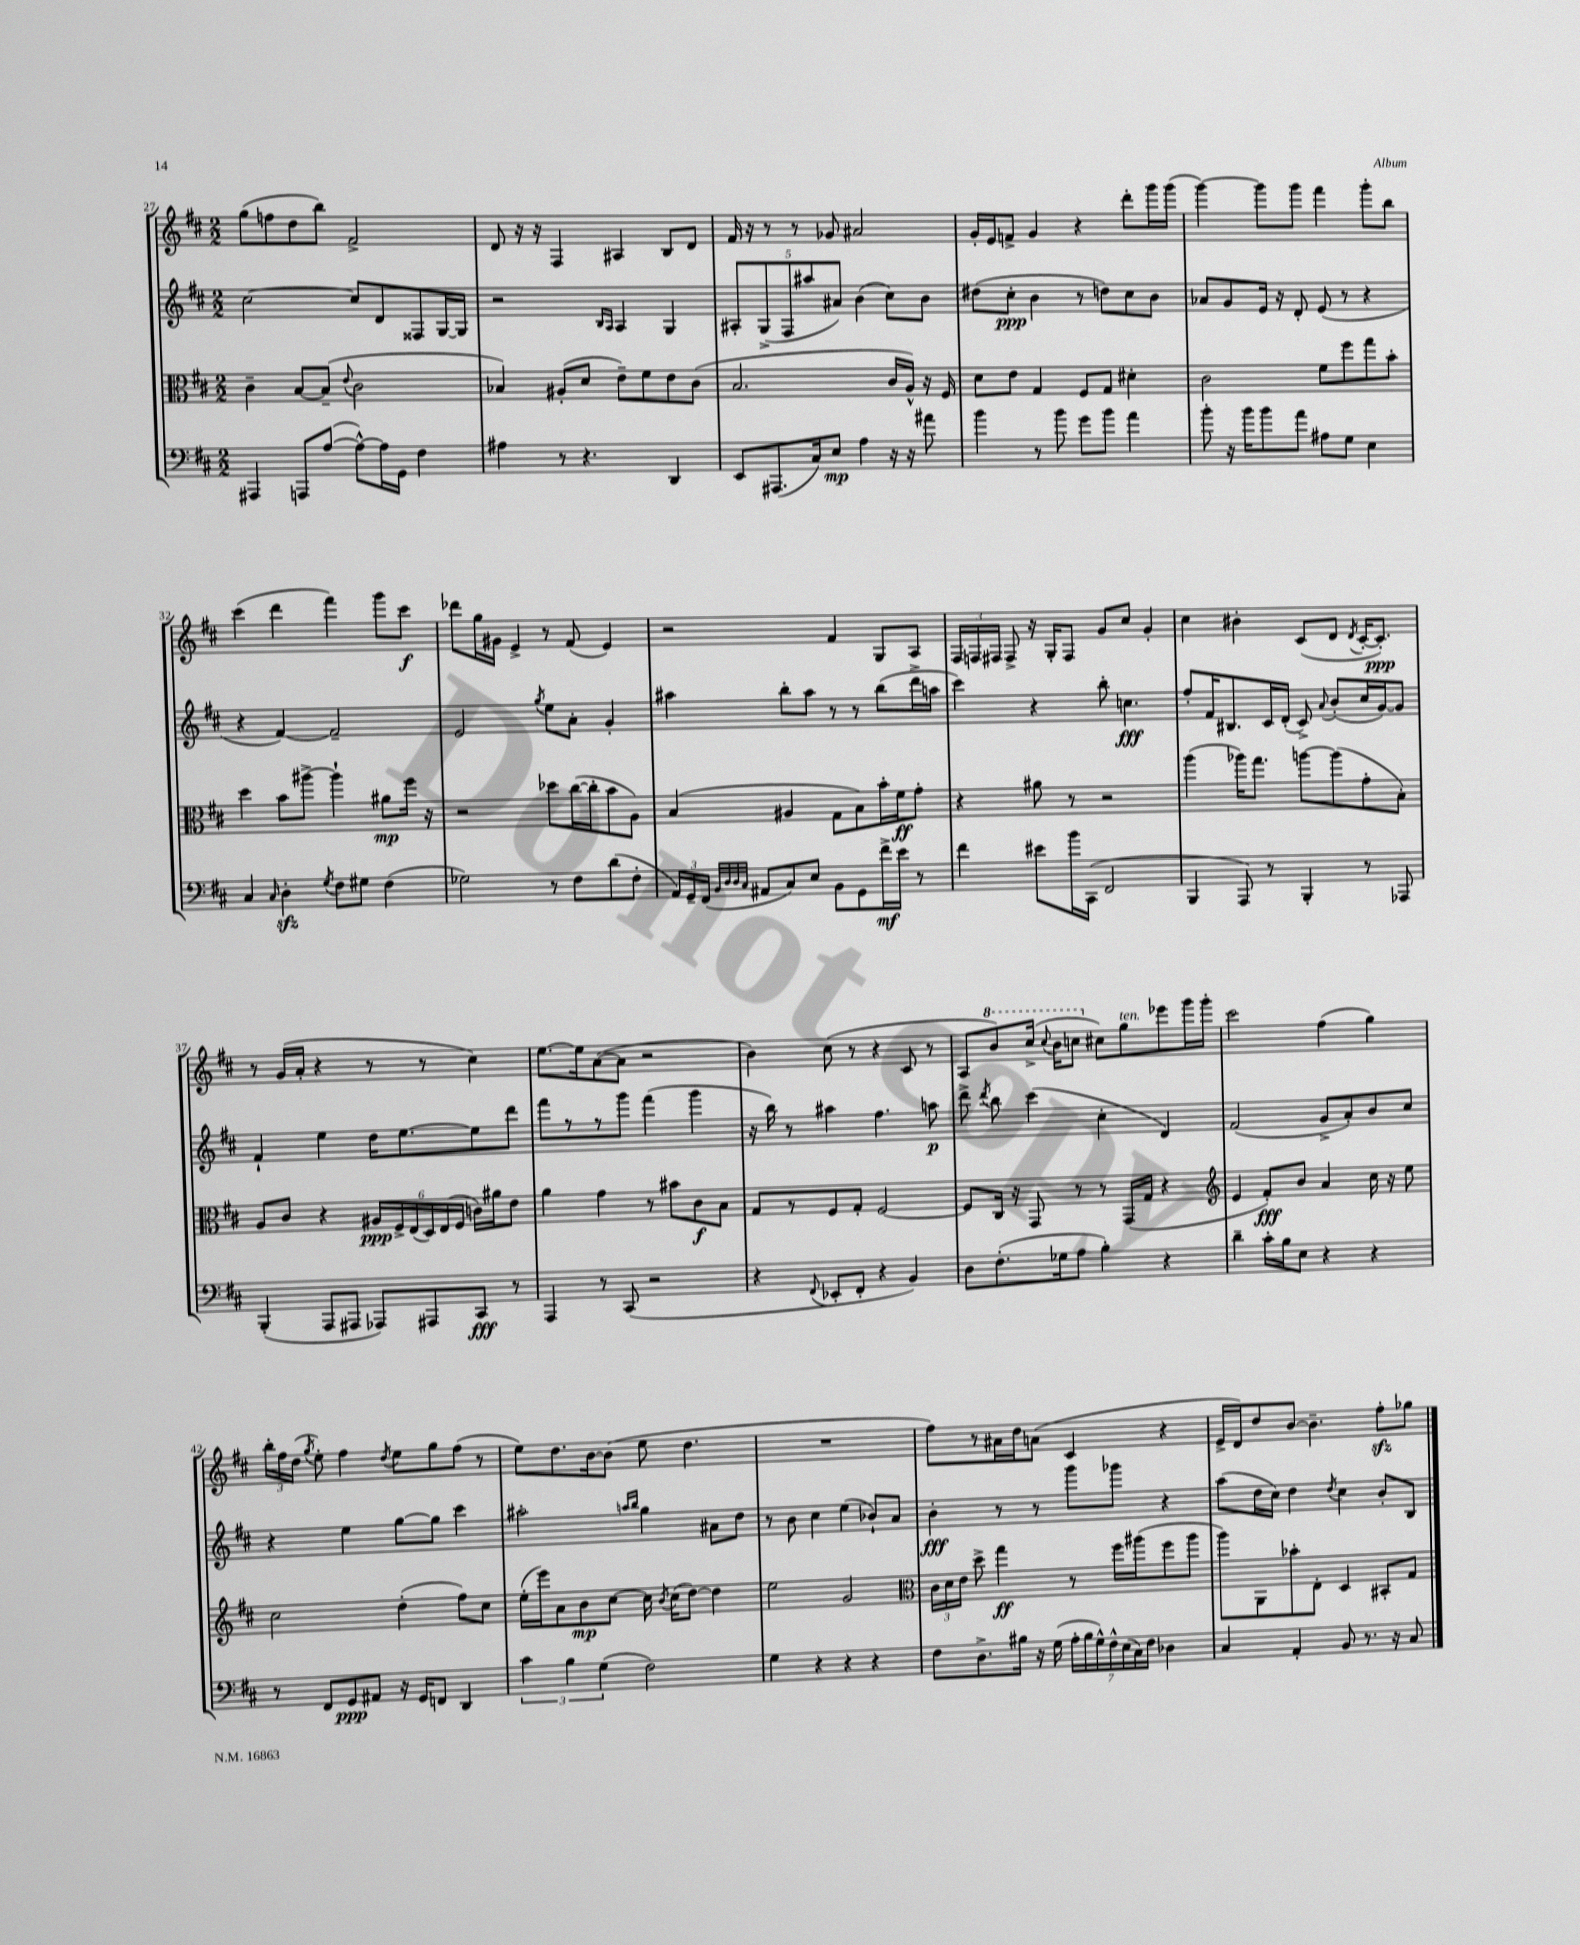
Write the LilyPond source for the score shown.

<<
\new StaffGroup <<
\new Staff = "s0" {
    \clef treble \key d \major \numericTimeSignature \time 2/2
    \autoBeamOff g''8[( f''8 d''8 b''8]) fis'2-> |
    d'8 r16 r16 fis4 ais4 b8[ d'8] |
    fis'16 r16 r8 r8 ges'8 ais'2 |
    g'16[-. e'16 f'8]-> g'4 r4 d'''8[-. g'''16 g'''16]( |
    g'''4~) g'''8[ g'''8] fis'''4 g'''8[-. b''8] |
    cis'''4( d'''4 fis'''4) g'''8[ cis'''8]\f |
    des'''8[ g''16 gis'16] e'4-> r8 fis'8( e'4) |
    r2 fis'4 g8[ a8] |
    \tuplet 3/2 { fis16[ f16 fis16] } fis8-> r16 g16[-. fis8] g'8[ cis''8] g'4-. |
    cis''4 bis'4-. cis'8[( d'8] \acciaccatura { d'8 } cis'16[~-. cis'8.]-.\ppp) |
    r8 g'16[( a'16]-. r4 r8 r8 cis''4) |
    e''8.[~ e''16 a'8~( a'8] r2 |
    b'4) cis''8( r8 r4 cis'8 r8 |
    a8[ \ottava #1 b''8) cis'''16]->( \appoggiatura { cis'''8 } b''16[ c'''8] \ottava #0 cis''!8[) g''8^\markup { \italic "ten." } ees'''8 g'''16 g'''16]-. |
    cis'''2 fis''4( g''4) |
    \tuplet 3/2 { b''16[-. fis''16 d''16]( } \acciaccatura { g''8 } e''8-.) fis''4 \acciaccatura { d''8 } e''8[ g''8 fis''8]( r8 |
    e''8[) d''8. b'16~ b'8]( e''8 d''4. |
    R1 |
    fis''8[) r8 ais'16 d''16 a'8]( cis'4 r4 |
    e'16[-> d'16) d''8 b'8]~ b'4.-- fis''8[-.\sfz ges''8] \bar "|." |
}
\new Staff = "s1" {
    \clef treble \key d \major \numericTimeSignature \time 2/2
    \autoBeamOff cis''2~ cis''8[ d'8 fisis8 g16~ g16] |
    r2 \grace { b16[ a16] } a4 g4 |
    \tuplet 5/4 { ais8[-. g8->( fis8 ais''8 ais'8]) } b'4( cis''8[) b'8] |
    dis''8[( cis''8]-.\ppp b'4 r8 d''8[) cis''8 b'8] |
    aes'8[ g'8 e'16] r16 d'8-. e'8( r8 r4 |
    r4 fis'4~) fis'2-- |
    e'2 \acciaccatura { g''8 } e''8[ a'8]-. g'4-. |
    ais''4 b''8[-. ais''8] r8 r8 b''8[( d'''16-> a''16] |
    cis'''4) r4 b''8-. c''4.\fff |
    fis''8[-. fis'16 bis8. cis'16 d'16]-.( cis'8->) \appoggiatura { a'8 } b'8[-.( cis''16 g'16~) g'8] |
    fis'4-! e''4 d''16[ e''8.~ e''8 d'''8] |
    fis'''8[ r8 r8 g'''8] fis'''4( g'''4 |
    r16 b''16) r8 ais''4 fis''4. a''8\p |
    d'''8-> \acciaccatura { d'''8 } b''8 cis'''4( cis''4-. d'4) |
    fis'2( g'8[-> a'8-.) b'8 cis''8] |
    r4 e''4 g''8[~ g''8] cis'''4 |
    ais''2-. \grace { a''16[ b''16] } g''4 ais'8[ d''8] |
    r8 b'8 cis''4 e''4( bes'8[-!) a'8] |
    b'4-.\fff r8 r8 g'''8[ ges'''8] r4 |
    a''8[( d''16 cis''16]) d''4 \acciaccatura { d''8 } cis''4 b'8[-. b8] \bar "|." |
}
\new Staff = "s2" {
    \clef alto \key d \major \numericTimeSignature \time 2/2
    \autoBeamOff cis'4-- b8[~ b8]--( \appoggiatura { e'8 } cis'2 |
    bes4) ais8[-.( d'8] e'8[--) fis'8 e'8 cis'8]( |
    b2. cis'16[ a16]-^) r16 fis16 |
    d'8[ e'8] g4 fis8[ g8] dis'4-. |
    cis'2 fis'8[ fis''8 g''8 b'8]-. |
    d''4 b'8[ ais''8]~-> ais''4-! ais'8[\mp fis''16] r16 |
    r2 des''8[ cis''16~( cis''16-. b'8 a8]) |
    b4( ais4 g8[ b8) b'16-. fis'16\ff g'8]-. |
    r4 ais'8 r8 r2 |
    a''4( aes''16[) g''8.] a''8[~ a''8( g'8-. b8]-.) |
    a8[ cis'8] r4 \tuplet 6/4 { ais16[\ppp fis16-> e16( d16) e16( fis16] } c'16[) ais'16 e'8] |
    a'4 g'4 r8 bis'8[ cis'8\f b8] |
    g8[ r8 fis8 g8]-. fis2~ |
    fis8[ cis16] r16 g,8 r8 r8 g,16[( g16] r4 |
    \clef treble e'4 fis'8[-.\fff) b'8] a'4 cis''16 r16 e''8 |
    cis''2 d''4-.( fis''8[) cis''8] |
    e''16[-.( e'''16) a'8 b'8\mp cis''8]~ cis''16 \acciaccatura { b'8 } cis''16[( d''8]~) d''4 |
    e''2 g'2 |
    \clef alto \tuplet 3/2 { cis'16[ d'16 e'16] } d''8-> g''4\ff r8 fis''16[ ais''16( fis''8 ais''8] |
    a''8[) a,8 bes'8-. e8]-. d4 bis,8[-. g8] \bar "|." |
}
\new Staff = "s3" {
    \clef bass \key d \major \numericTimeSignature \time 2/2
    \autoBeamOff ais,,4 a,,8[ a8]~( a8[~-^) a16 g,16] fis4 |
    ais4 r8 r4. d,4 |
    e,8[ ais,,8.( cis16) e8]\mp a4 r16 r16 ais'8 |
    b'4 r8 b'8 g'8[ b'8] a'4 |
    b'8-. r16 b'16[ b'8 a'8] ais8[ g8] e4 |
    cis4 \grace { cis16 } d4-.\sfz \acciaccatura { g8 } fis8[ gis8] fis4( |
    ges2) r8 fis8[ d'8( fis8]-. |
    \tuplet 3/2 { a,16[) g,16-- fis,16]( } \grace { b,32[ d32 d32 cis32] } ais,8[ cis8) e8] b,8[ g,8 fis'16->\mf e'16] r8 |
    fis'4 eis'8[ b'16 cis,16]( fis,2 |
    b,,4 a,,8) r8 b,,4-. r8 aes,,8 |
    b,,4-.( a,,8[ ais,,8] aes,,8[) ais,,8 cis,8]\fff r8 |
    a,,4 r8 cis,8( r2 |
    r4 \appoggiatura { fis,8 } ees,8[-. fis,8]-. r4 b,4) |
    d8[ fis8.-.( ges16 a8] b4-.) r4 |
    d'4-- cis'16[-. b16 e8] r4 r4 |
    r8 fis,8[ g,8\ppp ais,8] r16 g,16[ f,8] d,4 |
    \tuplet 3/2 { cis'4 b4 g4( } fis2) |
    g4 r4 r4 r4 |
    fis8[ d8.-> bis16] r16 g16( \tuplet 7/4 { a16[-. bis16 g16-^) fis16-^ e16( cis16) fis16] } des4 |
    cis4 a,4-. b,8 r8. r16 cis8 \bar "|." |
}
>>
>>
\layout { \context { \Score currentBarNumber = #27 } }
